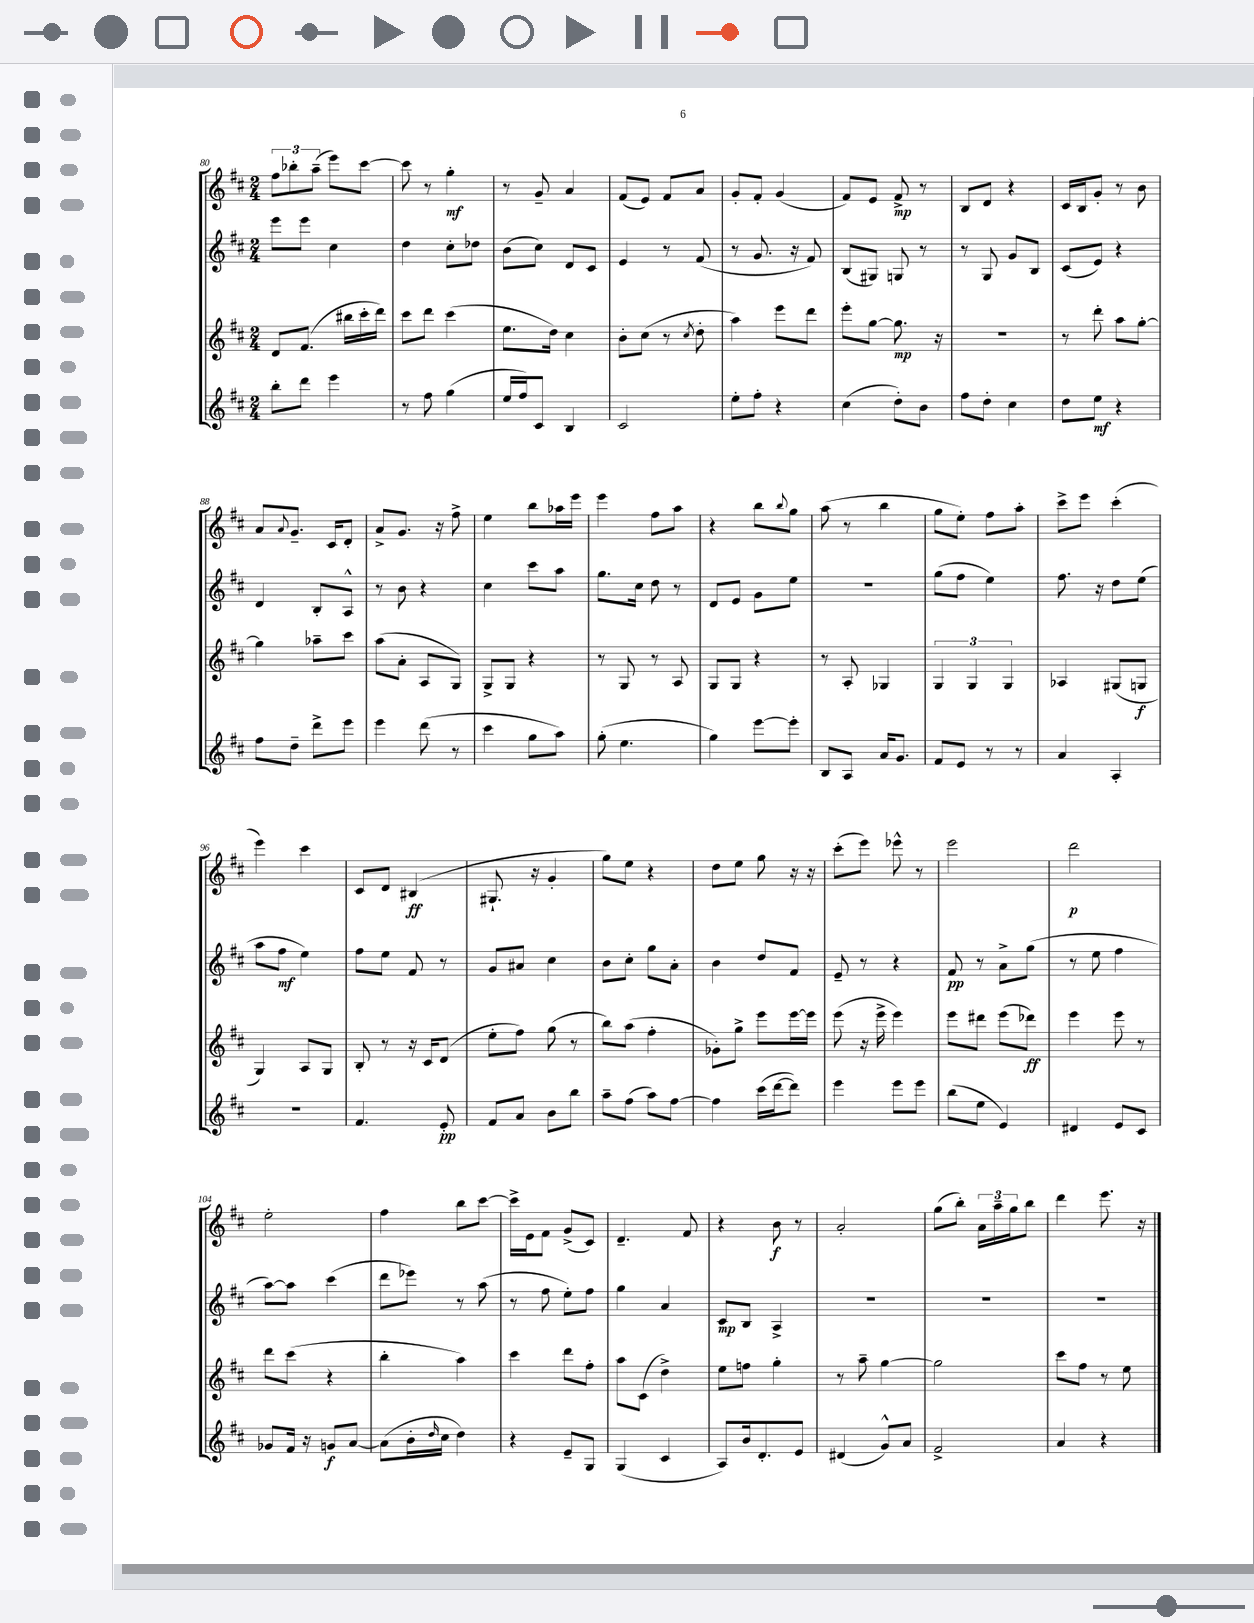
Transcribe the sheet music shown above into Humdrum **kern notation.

**kern	**dynam	**kern	**dynam	**kern	**dynam	**kern	**dynam
*part4	*part4	*part3	*part3	*part2	*part2	*part1	*part1
*staff4	*staff4	*staff3	*staff3	*staff2	*staff2	*staff1	*staff1
*clefG2	*	*clefG2	*	*clefG2	*	*clefG2	*
*k[f#c#]	*	*k[f#c#]	*	*k[f#c#]	*	*k[f#c#]	*
*M2/4	*	*M2/4	*	*M2/4	*	*M2/4	*
=80	=80	=80	=80	=80	=80	=80	=80
8bb'\L	.	8d/L	.	8eee\L	.	12ff#\L	.
.	.	.	.	.	.	12bb-X'\	.
8ddd\J	.	(8.f#/J	.	8eee\J	.	.	.
.	.	.	.	.	.	(12aa~\J	.
4eee\	.	.	.	4cc#\	.	8eee\L)	.
.	.	16bb#X\LL	.	.	.	.	.
.	.	16ccc#'\	.	.	.	[8ccc#\J	.
.	.	16ddd\JJ)	.	.	.	.	.
=81	=81	=81	=81	=81	=81	=81	=81
8r	.	8ccc#\L	.	4dd\	.	8ccc#\]	.
8ff#\	.	8ddd\J	.	.	.	8r	.
(4gg\	.	(4ccc#\	.	8cc#'\L	.	4gg'\	mf
.	.	.	.	8dd-X\J	.	.	.
=82	=82	=82	=82	=82	=82	=82	=82
16ee/LL	.	8.ee\L	.	(8b\L	.	8r	.
16ff#/J)	.	.	.	.	.	.	.
8c#/J	.	.	.	8cc#\J)	.	8g~/	.
.	.	16dd\Jk)	.	.	.	.	.
4B/	.	4cc#\	.	8d/L	.	4a/	.
.	.	.	.	8c#/J	.	.	.
=83	=83	=83	=83	=83	=83	=83	=83
2c#/	.	8b'\L	.	4e/	.	(8f#/L	.
.	.	(8cc#\J	.	.	.	8e/J)	.
.	.	8r	.	8r	.	8f#/L	.
.	.	8qcc#/	.	.	.	.	.
.	.	8dd'\	.	(8f#/	.	8a/J	.
=84	=84	=84	=84	=84	=84	=84	=84
8ee'\L	.	4aa\)	.	8r	.	8g'/L	.
8ff#'\J	.	.	.	8.g/	.	8f#'/J	.
4r	.	8eee\L	.	.	.	(4g/	.
.	.	.	.	16r	.	.	.
.	.	8ddd\J	.	8f#/)	.	.	.
=85	=85	=85	=85	=85	=85	=85	=85
(4cc#\	.	8eee'\L	.	(8B/L	.	8f#/L)	.
.	.	[8gg\J	.	8G#X/J)	.	8e/J	.
8dd'\L)	.	8.gg\]	mp	8Gn/	.	8f#^/	mp
8b\J	.	.	.	8r	.	8r	.
.	.	16r	.	.	.	.	.
=86	=86	=86	=86	=86	=86	=86	=86
8ff#\L	.	2r	.	8r	.	8B/L	.
8dd'\J	.	.	.	8G/	.	8d/J	.
4cc#\	.	.	.	8g/L	.	4r	.
.	.	.	.	8B/J	.	.	.
=87	=87	=87	=87	=87	=87	=87	=87
8dd\L	.	8r	.	(8c#/L	.	16c#/LL	.
.	.	.	.	.	.	16B/J	.
8ee\J	mf	8ddd'\	.	8e/J)	.	8g'/J	.
4r	.	8aa\L	.	4r	.	8r	.
.	.	[8gg'\J	.	.	.	8b\	.
!!LO:LB:g=z
=88	=88	=88	=88	=88	=88	=88	=88
8ff#\L	.	4gg\]	.	4d/	.	8a/L	.
.	.	.	.	.	.	8qqa/	.
8dd~\J	.	.	.	.	.	8.g~/J	.
8ddd^\L	.	8aa-X~\L	.	8B'/L	.	.	.
.	.	.	.	.	.	16c#/KL	.
8eee\J	.	8ccc#\J	.	8A^^/J	.	8d'/J	.
=89	=89	=89	=89	=89	=89	=89	=89
4eee\	.	(8aa\L	.	8r	.	8a^/L	.
.	.	8a'\J	.	8b\	.	8.g/J	.
(8ddd\	.	8A/L	.	4r	.	.	.
.	.	.	.	.	.	16r	.
8r	.	8G/J)	.	.	.	8ff#^\	.
=90	=90	=90	=90	=90	=90	=90	=90
4ccc#\	.	8G^/L	.	4cc#\	.	4ee\	.
.	.	8G/J	.	.	.	.	.
8gg\L	.	4r	.	8ccc#\L	.	8bb\L	.
8aa\J)	.	.	.	8aa\J	.	16aa-X\L	.
.	.	.	.	.	.	16eee\JJ	.
=91	=91	=91	=91	=91	=91	=91	=91
(8gg'\	.	8r	.	8.gg\L	.	4eee\	.
4.ee\	.	8G/	.	.	.	.	.
.	.	.	.	16cc#\Jk	.	.	.
.	.	8r	.	8dd\	.	8ff#\L	.
.	.	8A/	.	8r	.	8aa\J	.
=92	=92	=92	=92	=92	=92	=92	=92
4gg\)	.	8G/L	.	8d/L	.	4r	.
.	.	8G/J	.	8e/J	.	.	.
[8eee\L	.	4r	.	8g\L	.	8bb\L	.
.	.	.	.	.	.	8qqbb/	.
8eee'\J]	.	.	.	8ee\J	.	8gg\J	.
=93	=93	=93	=93	=93	=93	=93	=93
8B/L	.	8r	.	2r	.	(8aa\	.
8A/J	.	8A'/	.	.	.	8r	.
16a/KL	.	4G-X/	.	.	.	4bb\	.
8.g/J	.	.	.	.	.	.	.
=94	=94	=94	=94	=94	=94	=94	=94
8f#/L	.	6G/	.	(8gg\L	.	8gg\L	.
8e/J	.	.	.	8ff#\J	.	8ee'\J)	.
.	.	6G/	.	.	.	.	.
8r	.	.	.	4ee\)	.	8ff#\L	.
.	.	6G/	.	.	.	.	.
8r	.	.	.	.	.	8aa'\J	.
=95	=95	=95	=95	=95	=95	=95	=95
4a/	.	4A-X/	.	8.ff#\	.	8ccc#^\L	.
.	.	.	.	.	.	8eee\J	.
.	.	.	.	16r	.	.	.
4A'/	.	(8G#X/L	.	8dd\L	.	(4ccc#'\	.
.	.	8Gn/J	f	(8ee\J	.	.	.
!!LO:LB:g=z
=96	=96	=96	=96	=96	=96	=96	=96
2r	.	4G/)	.	8aa\L	.	4eee\)	.
.	.	.	.	8ff#\J	mf	.	.
.	.	8A/L	.	4ee\)	.	4ccc#\	.
.	.	8G/J	.	.	.	.	.
=97	=97	=97	=97	=97	=97	=97	=97
4.f#/	.	8B'/	.	8ff#\L	.	8c#/L	.
.	.	8r	.	8ee\J	.	8d/J	.
.	.	16r	.	8f#/	.	(4B#X/	ff
.	.	16c#/KL	.	.	.	.	.
8e'/	pp	(8d/J	.	8r	.	.	.
=98	=98	=98	=98	=98	=98	=98	=98
8f#/L	.	8ee'\L	.	8g/L	.	8.G#X`/	.
8a/J	.	8ff#\J)	.	8a#X/J	.	.	.
.	.	.	.	.	.	16r	.
8b\L	.	(8gg\	.	4cc#\	.	4g'/	.
8bb\J	.	8r	.	.	.	.	.
=99	=99	=99	=99	=99	=99	=99	=99
8aa~\L	.	8bb\L)	.	8b\L	.	8gg\L)	.
(8ff#\J	.	(8aa\J	.	8cc#'\J	.	8ee\J	.
8aa\L)	.	4ff#'\	.	8gg\L	.	4r	.
[8ff#\J	.	.	.	8a'\J	.	.	.
=100	=100	=100	=100	=100	=100	=100	=100
4ff#\]	.	8g-X'\L)	.	4b\	.	8dd\L	.
.	.	8gg^\J	.	.	.	8ee\J	.
(16ccc#\LL	.	8eee\L	.	8dd/L	.	8gg\	.
[16ddd\J	.	.	.	.	.	.	.
8ddd\J])	.	[16eee\L	.	8f#/J	.	16r	.
.	.	16eee\JJ]	.	.	.	16r	.
=101	=101	=101	=101	=101	=101	=101	=101
4eee\	.	(8eee\	.	8e~/	.	(8ccc#'\L	.
.	.	16r	.	8r	.	8eee\J)	.
.	.	16eee^\	.	.	.	.	.
8eee\L	.	4eee\)	.	4r	.	8eee-X^^\	.
8eee\J	.	.	.	.	.	8r	.
=102	=102	=102	=102	=102	=102	=102	=102
(8bb\L	.	8eee\L	.	8f#/	pp	2eee\	.
8ee\J	.	8ddd#X\J	.	8r	.	.	.
4e/)	.	(8eee\L	.	8a^\L	.	.	.
.	.	8ddd-X\J)	ff	(8gg\J	.	.	.
=103	=103	=103	=103	=103	=103	=103	=103
4d#X/	.	4eee\	.	8r	.	2ddd\	p
.	.	.	.	8ee\	.	.	.
8e/L	.	8eee\	.	4ff#\	.	.	.
8c#/J	.	8r	.	.	.	.	.
!!LO:LB:g=z
=104	=104	=104	=104	=104	=104	=104	=104
8g-X/L	.	8ddd\L	.	[8aa\L)	.	2ee'\	.
16f#/Jk	.	(8ccc#\J	.	8aa\J]	.	.	.
16r	.	.	.	.	.	.	.
8gn/L	f	4r	.	(4ccc#\	.	.	.
[8a/J	.	.	.	.	.	.	.
=105	=105	=105	=105	=105	=105	=105	=105
(8a\L]	.	4bb'\	.	8ddd\L	.	4ff#\	.
16b'\L	.	.	.	8eee-X\J)	.	.	.
16qqdd/	.	.	.	.	.	.	.
16cc#\JJ	.	.	.	.	.	.	.
4dd\)	.	4aa\)	.	8r	.	8bb\L	.
.	.	.	.	(8aa\	.	[8ccc#\J	.
=106	=106	=106	=106	=106	=106	=106	=106
4r	.	4ccc#\	.	8r	.	16ccc#^\LL]	.
.	.	.	.	.	.	16e\J	.
.	.	.	.	8ff#\	.	8f#\J	.
8e~/L	.	8ddd\L	.	8ee'\L)	.	(8g^/L	.
8G/J	.	8ff#'\J	.	8ff#\J	.	8c#/J)	.
=107	=107	=107	=107	=107	=107	=107	=107
(4G/	.	8aa\L	.	4gg\	.	4.d~/	.
.	.	(8c#\J	.	.	.	.	.
4c#/	.	4dd^\)	.	4a/	.	.	.
.	.	.	.	.	.	8f#/	.
=108	=108	=108	=108	=108	=108	=108	=108
8A/L)	.	8ee\L	.	8c#/L	mp	4r	.
16b/k	.	8ffn\J	.	8B/J	.	.	.
8.d'/	.	.	.	.	.	.	.
.	.	4gg'\	.	4A^/	.	8b\	f
8e/J	.	.	.	.	.	8r	.
=109	=109	=109	=109	=109	=109	=109	=109
(4d#X/	.	8r	.	2r	.	2a'/	.
.	.	8aa~\	.	.	.	.	.
8g^^/L)	.	[4gg\	.	.	.	.	.
8a/J	.	.	.	.	.	.	.
=110	=110	=110	=110	=110	=110	=110	=110
2f#^/	.	2gg\]	.	2r	.	(8gg\L	.
.	.	.	.	.	.	8bb'\J)	.
.	.	.	.	.	.	24a\LL	.
.	.	.	.	.	.	24aa~\	.
.	.	.	.	.	.	24gg\J	.
.	.	.	.	.	.	8bb\J	.
=111	=111	=111	=111	=111	=111	=111	=111
4a/	.	8ccc#\L	.	2r	.	4ddd\	.
.	.	8ff#\J	.	.	.	.	.
4r	.	8r	.	.	.	8.eee\	.
.	.	8ee\	.	.	.	.	.
.	.	.	.	.	.	16r	.
==	==	==	==	==	==	==	==
*-	*-	*-	*-	*-	*-	*-	*-
